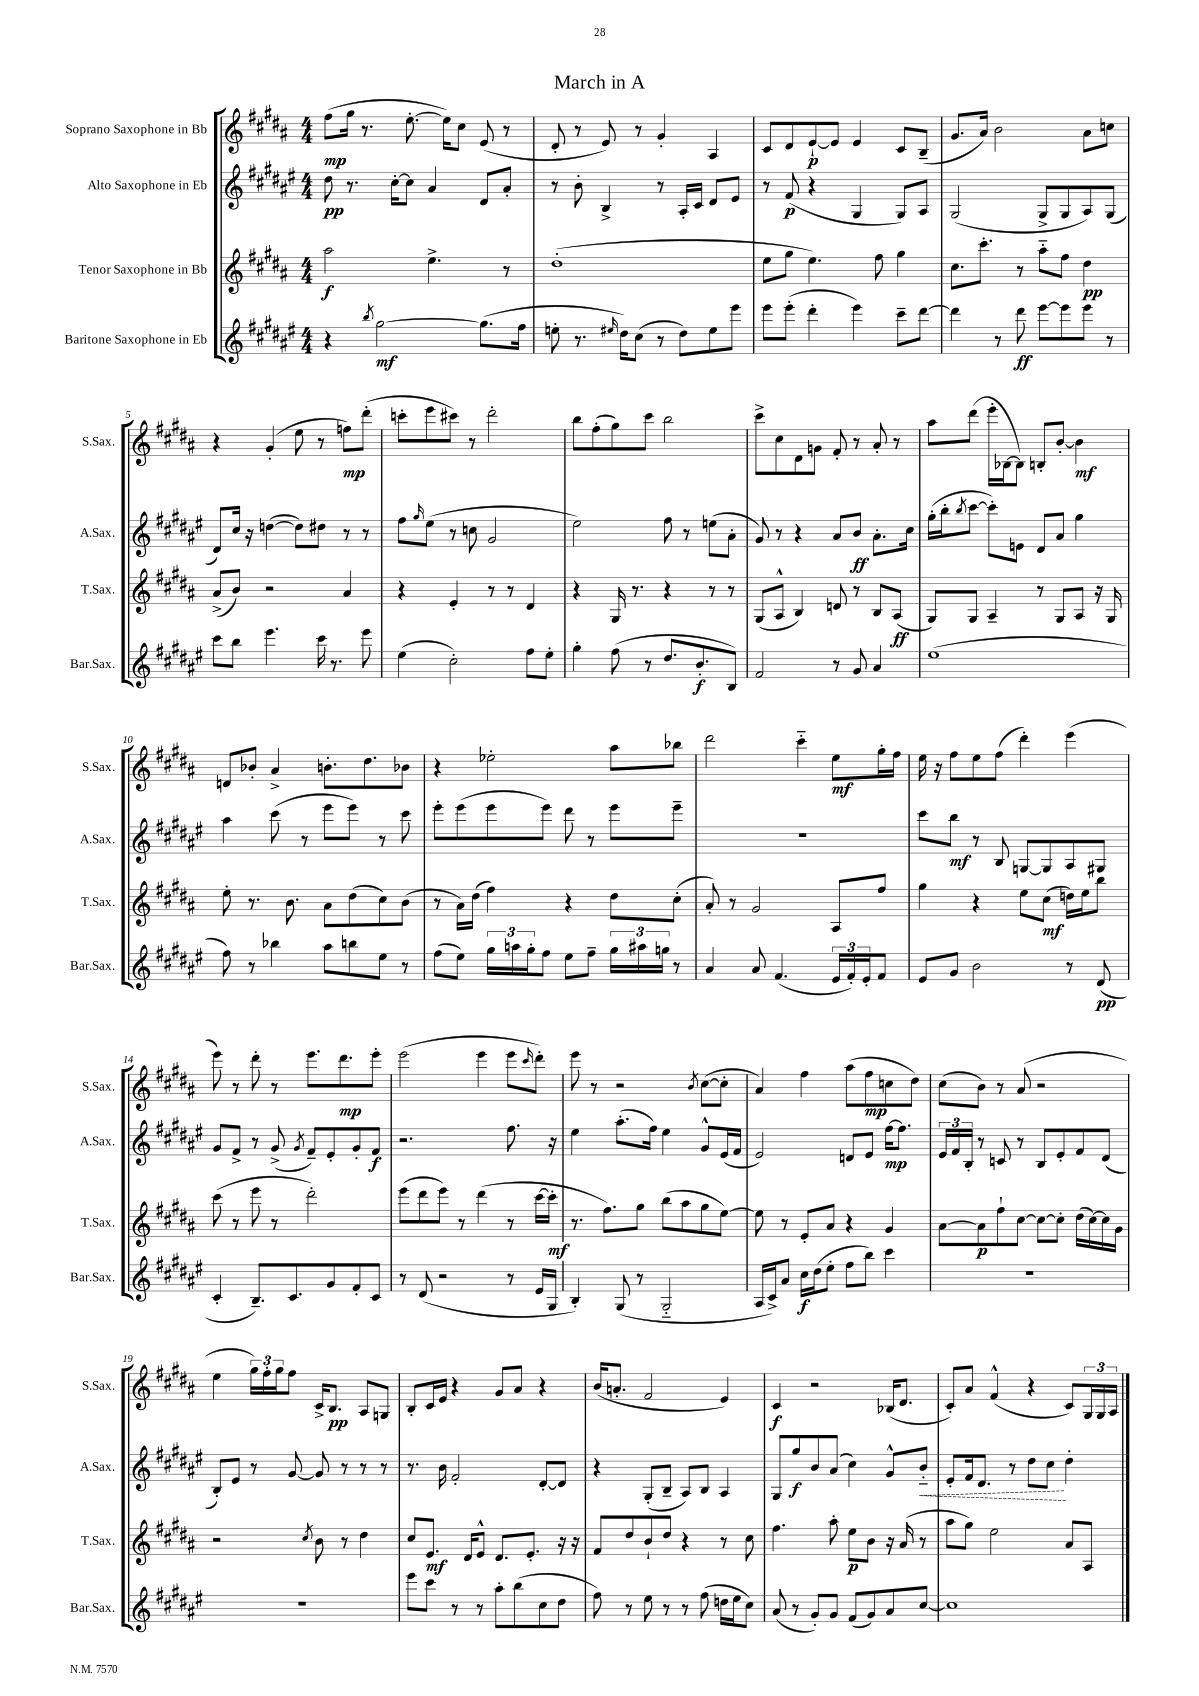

**kern	**kern	**kern	**kern
*staff4	*staff3	*staff2	*staff1
*clefG2	*clefG2	*clefG2	*clefG2
*k[f#c#g#d#a#e#]	*k[f#c#g#d#a#]	*k[f#c#g#d#a#e#]	*k[f#c#g#d#a#]
*M4/4	*M4/4	*M4/4	*M4/4
4r	2aa#	8dd#	(8ff#
.	.	8.r	16gg#
.	.	.	8.r
8qbb	.	.	.
[2gg#	.	.	.
.	.	[16cc#'	.
.	.	8cc#]	[8.ee'
.	4.ee^	4a#	.
.	.	.	16ee])
.	.	.	8cc#
(8.gg#]	.	8d#	(8e
.	8r	8a#'	8r
16ff#	.	.	.
=	=	=	=
8ee'	(1dd#'	8r	8d#'
8.r	.	8b'	8r
.	.	4B^	8e)
16qqee#	.	.	.
16dd#)	.	.	.
(8cc#	.	.	8r
8r	.	8r	4g#'
8dd#)	.	16A#'	.
.	.	16c#	.
8ee#	.	8d#	4A#
8eee#	.	8e#	.
=	=	=	=
8eee#	8ee	8r	8c#
(8eee#'	8gg#	(8f#	8d#
4ddd#'	4.ee)	4r	[8e`
.	.	.	8e]
4eee#)	.	4G#	4e
.	8ff#	.	.
8ccc#~	4gg#	8G#)	8c#
[8ddd#	.	8A#	(8B~
=	=	=	=
4ddd#]	8.cc#	(2G#	8.g#
.	8.ccc#'	.	16a#)
8r	.	.	2b
8ddd#	8r	.	.
[8eee#	8aa#'~	8G#^	.
8eee#]	8ff#	8G#	.
8eee#	4dd#	8A#)	8a#
8r	.	(8G#	8cc
=	=	=	=
8ccc#	(8a#^	8d#)	4r
8bb	8b)	16cc#	.
.	.	16r	.
4.eee#	2r	([4dd	(4g#'
.	.	8dd])	8ee
16ccc#	.	8dd#	8r
8.r	.	.	.
.	4a#	8r	8ff)
8eee#	.	8r	(8ddd#'
=	=	=	=
(4ee#	4r	8ff#	8ccc'
.	.	16qqgg#	.
.	.	(8ee#	8eee
2cc#')	4e'	8r	8ccc#)
.	.	8cc	8r
.	8r	2g#	2ddd#'
.	8r	.	.
8ff#	4d#	.	.
8ee#'	.	.	.
=	=	=	=
4gg#'	4r	2ee#)	8bb
.	.	.	(8ff#'
(8ff#	16G#	.	8gg#)
.	8.r	.	.
8r	.	.	8ccc#
8.dd#	4r	8ff#	2bb
.	.	8r	.
8.b'	.	.	.
.	8r	(8ee	.
8B)	8r	8a#'	.
=	=	=	=
2f#	(8G#	8g#)	8ccc#^
.	8A#^^	8r	8cc#
.	4B)	4r	8d#
.	.	.	8g
8r	8d	8a#	8f#'
8g#	8r	8b	8r
4a#	8B	8.a#'	8a#'
.	(8A#	.	8r
.	.	16cc#	.
=	=	=	=
(1ee#	8G#)	(16gg#'	8aa#
.	.	16bb'	.
.	.	8qbb	.
.	8G#	[8ccc#	(8ddd#
.	4A#~	8ccc#'])	16eee'
.	.	.	[16B-
.	.	8e	8B-])
.	8r	8d#	8B'
.	8G#	8a#	[8b'
.	8A#	4gg#	4b]
.	16r	.	.
.	16G#	.	.
=	=	=	=
8ff#)	8ee'	4aa#	8d
8r	8.r	.	8b-'
4bb-	.	(8ccc#	4a#^
.	8.b	.	.
.	.	8r	.
8aa#	8a#	8eee#	8.b'
8bb	(8dd#	8eee#)	.
.	.	.	8.dd#
8ee#	8cc#)	8r	.
8r	(8b	8ccc#	8b-
=	=	=	=
(8ff#	8r	8eee#'	4r
8ee#)	16a#)	(8eee#	.
.	(16dd#	.	.
24gg#	4ff#)	8eee#	2ee-'
24aa	.	.	.
24gg#'	.	.	.
8ff#	.	8eee#)	.
8ee#	4r	8ddd#	.
8ff#~	.	8r	.
24gg#	8dd#	8eee#	8aa#
24aa#	.	.	.
24gg	.	.	.
8r	(8cc#'	8eee#~	8bb-
=	=	=	=
4a#	8a#')	1r	2ddd#
.	8r	.	.
8a#	2g#	.	.
(4.f#	.	.	.
.	.	.	4ccc#'~
24e#	8A#	.	8ee
24f#')	.	.	.
24e#'	.	.	.
8f#	8ff#	.	16gg#'
.	.	.	16ff#
=	=	=	=
8e#	4gg#	8ccc#	16ee
.	.	.	16r
8g#	.	8bb	8ff#
2b	4r	8r	8ee
.	.	8B	(8ff#
.	8ee	[8G	4ddd#')
.	(8cc#	8G]	.
8r	16dd)	8A#	(4eee
.	16ee	.	.
(8d#	8bb	8G#	.
=	=	=	=
4c#'	(8ccc#	8g#	8eee)
.	8r	8f#^	8r
8.B~)	8eee	8r	8ddd#'
.	8r	(8g#^	8r
8.c#	.	.	.
.	.	8qg#	.
.	2ddd#')	8f#~)	8.eee
8g#	.	8e#'	.
.	.	.	8.ddd#
8f#'	.	8g#'	.
8c#	.	8f#	8eee'
=	=	=	=
8r	(8eee	2.r	(2eee
(8d#	8ddd#	.	.
2r	8eee)	.	.
.	8r	.	.
.	(4ddd#	.	4eee
8r	8r	8.ff#	8eee
.	.	.	16qqccc#
16e#	[16ccc#	.	8ddd#')
16G#	16ccc#']	16r	.
=	=	=	=
4B')	8.r	4ee#	8eee
.	.	.	8r
.	8.ff#)	.	.
(8G#	.	(8.aa#'	2r
8r	8gg#	.	.
.	.	16ff#)	.
2G#'~	(8bb	4ee#	.
.	8aa#	.	.
.	.	.	8qb
.	8gg#	8g#^^	([8cc#
.	[8ee)	(16e#	8cc#']
.	.	16f#	.
=	=	=	=
16A#	8ee]	2e#)	4a#)
16c#^)	.	.	.
8a#	8r	.	.
16cc#	8e'	.	4ff#
(16dd#	.	.	.
8ee#'	8a#	.	.
8ff#	4r	8d	(8aa#
8bb)	.	8e#	8ff#
4ccc#	4g#	[16ff#	8cc
.	.	8.ff#]	.
.	.	.	8dd#)
=	=	=	=
1r	[8a#	24e#	(8cc#
.	.	24f#	.
.	.	24B'	.
.	8a#]	8r	8b)
.	8ff#`	8c	8r
.	[8cc#	8r	(8a#
.	8cc#_	8B	2r
.	8cc#']	8e#'	.
.	(16dd#	8f#	.
.	[16cc#)	.	.
.	16cc#]	(8d#	.
.	16g#	.	.
=	=	=	=
1r	2r	8B')	4ee
.	.	8e#	.
.	.	8r	24gg#)
.	.	.	24ff#'
.	.	.	24gg#
.	.	[8g#	8ff#
.	8qcc#	.	.
.	8b	8g#]	16c#^
.	.	.	8.B
.	8r	8r	.
.	4dd#	8r	8A#
.	.	8r	8G
=	=	=	=
8eee#	8cc#	8.r	8B'
8ccc#	8.e	.	16c#
.	.	16b	16e
8r	.	2f#'	4r
.	16d#	.	.
8r	8e^^	.	.
8aa#'	8.d#	.	8g#
(8bb	.	.	8a#
.	8.e'	.	.
8cc#	.	[8d#'	4r
8dd#	16r	8d#]	.
.	16r	.	.
=	=	=	=
8ff#)	8f#	4r	(16b
.	.	.	8.a'
8r	8dd#	.	.
8ee#	8b`	(8G#'	2f#
8r	8dd#	8B~	.
8r	4r	8A#)	.
(8ff#	.	8B	.
16dd	8r	4A#	4e)
16ee#	.	.	.
8cc#)	8cc#	.	.
=	=	=	=
(8a#	4.ff#	8G#	4c#
8r	.	8gg#	.
8g#')	.	8b	2r
8g#	8aa#'	(8a#	.
(8f#	8ee	4cc#)	.
8g#)	8b	.	.
8a#	16r	8g#^^	(16B-
.	(16a#	.	8.d#
[8cc#	8r	8b'~	.
=	=	=	=
1cc#]	8aa#	8e#'	8c#')
.	8gg#)	16f#	8a#
.	.	8.d#	.
.	2ee	.	(4f#^^
.	.	8r	.
.	.	8dd#	4r
.	.	8cc#	.
.	8a#	4dd#'	8c#)
.	8A#	.	24G#
.	.	.	24G#
.	.	.	24A#
==	==	==	==
*-	*-	*-	*-
